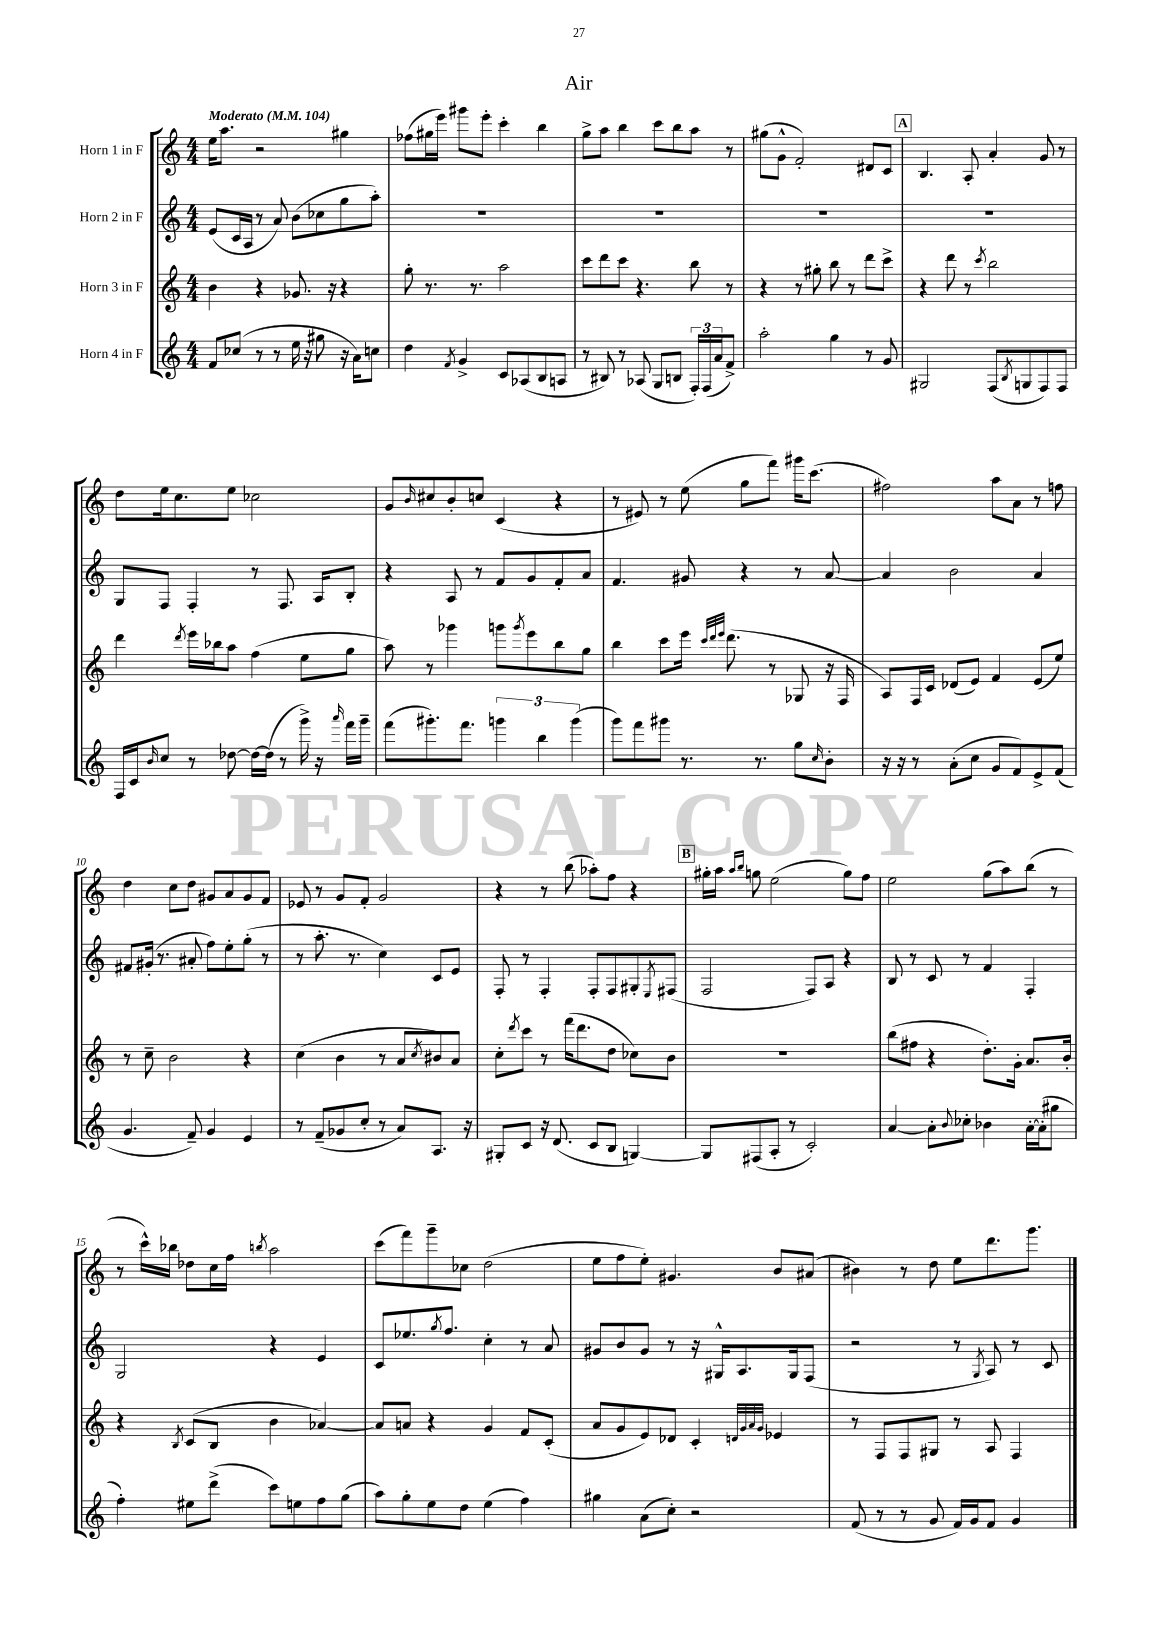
\header { title = "Air" }
<<
\new StaffGroup <<
\new Staff = "s0" \with { instrumentName = "Horn 1 in F" } {
    \clef treble \key c \major \numericTimeSignature \time 4/4 \tempo "Moderato" 4 = 104
    e''16 a''8. r2 gis''4 |
    fes''8( gis''16 e'''16) gis'''8 e'''8-. c'''4-. b''4 |
    g''8-> a''8 b''4 c'''8 b''8 a''8 r8 |
    gis''8( g'8-^ f'2-.) dis'8 c'8 |
    \mark \markup { \box "A" } b4. a8-. a'4-. g'8 r8 |
    d''8 e''16 c''8. e''8 ces''2 |
    g'8 \grace { b'16 } cis''8 b'8-. c''8 c'4( r4 |
    r8 eis'8) r8 e''8( g''8 f'''8) gis'''16 c'''8.( |
    fis''2) a''8 a'8 r8 f''8 |
    d''4 c''8 d''8 gis'8 a'8 gis'8 f'8 |
    ees'8 r8 g'8 f'8-. g'2 |
    r4 r8 b''8( aes''8-.) f''8 r4 |
    \mark \markup { \box "B" } gis''16-. a''16 \grace { a''16 b''16 } g''8 e''2( g''8) f''8 |
    e''2 g''8( a''8) b''8( r8 |
    r8 c'''16-^) bes''16 des''8 c''16 f''16 \acciaccatura { b''8 } a''2 |
    c'''8( f'''8) g'''8-- ces''8 d''2( |
    e''8 f''8 e''8-.) gis'4. b'8 ais'8( |
    bis'4) r8 d''8 e''8 d'''8. g'''8. \bar "|." |
}
\new Staff = "s1" \with { instrumentName = "Horn 2 in F" } {
    \clef treble \key c \major \numericTimeSignature \time 4/4
    e'8( c'16 a16 r8 a'8) b'8( ces''8 g''8 a''8-.) |
    R1 |
    R1 |
    R1 |
    \mark \markup { \box "A" } R1 |
    g8 f8 f4-. r8 f8. a16 b8-. |
    r4 a8 r8 f'8 g'8 f'8-. a'8 |
    f'4. gis'8 r4 r8 a'8~ |
    a'4 b'2 a'4 |
    fis'8 gis'16-.( r8. ais'8-. f''8) e''8-. g''8-.( r8 |
    r8 a''8.-. r8. c''4) c'8 e'8 |
    f8-. r8 f4-. f8-. f8 gis8-. \acciaccatura { e8 } fis8( |
    \mark \markup { \box "B" } f2 f8) a8 r4 |
    b8 r8 c'8 r8 f'4 f4-. |
    g2 r4 e'4 |
    c'8 ees''8. \acciaccatura { g''8 } f''8. c''4-. r8 a'8 |
    gis'8 b'8 gis'8 r8 r16 gis16-^ a8. gis16 f8( |
    r2 r8 \acciaccatura { g8 } a8) r8 c'8 \bar "|." |
}
\new Staff = "s2" \with { instrumentName = "Horn 3 in F" } {
    \clef treble \key c \major \numericTimeSignature \time 4/4
    b'4 r4 ges'8. r16 r4 |
    g''8-. r8. r8. a''2 |
    c'''8 d'''8 c'''8 r4. b''8 r8 |
    r4 r8 gis''8-. b''8 r8 d'''8 c'''8-> |
    \mark \markup { \box "A" } r4 d'''8 r8 \acciaccatura { c'''8 } b''2 |
    d'''4 \acciaccatura { d'''8 } e'''16 bes''16 a''8 f''4( e''8 g''8 |
    a''8) r8 ges'''4 g'''8 \acciaccatura { g'''8 } e'''8 b''8 g''8 |
    b''4 c'''8 e'''16 \grace { c'''32 d'''32 e'''32 } d'''8.( r8 ges8 r16 f16 |
    a8) f16 c'16 des'8( e'8) f'4 e'8( e''8) |
    r8 c''8-- b'2 r4 |
    c''4( b'4 r8 a'8 \acciaccatura { c''8 } bis'8) a'8 |
    c''8-. \acciaccatura { d'''8 } c'''8 r8 f'''16( d'''8. d''8 ces''8) b'8 |
    \mark \markup { \box "B" } R1 |
    b''8( fis''8 r4 d''8.-.) g'16-. a'8. b'16-. |
    r4 \acciaccatura { b8 } c'8( b8 b'4 aes'4~) |
    aes'8 a'8 r4 g'4 f'8 c'8-.( |
    a'8 g'8 e'8) des'8 c'4-. \grace { d'32 g'32 a'32 g'32 } ees'4 |
    r8 f8 f8 gis8 r8 a8 f4 \bar "|." |
}
\new Staff = "s3" \with { instrumentName = "Horn 4 in F" } {
    \clef treble \key c \major \numericTimeSignature \time 4/4
    f'8 ces''8( r8 r8 e''16 r16 gis''8 r16 a'16) c''8 |
    d''4 \acciaccatura { f'8 } g'4-> c'8 aes8( b8 a8 |
    r8 bis8) r8 aes8( g8 b8 \tuplet 3/2 { f16-.) f16( a'16 } f'8->) |
    a''2-. g''4 r8 g'8 |
    \mark \markup { \box "A" } gis2 f8( \acciaccatura { b8 } g8 f8) f8 |
    f16 c'16 \grace { b'16 } c''8 r8 des''8~ des''16~ des''16( r8 g'''16->) r16 \grace { a'''16 } f'''16 g'''16-- |
    f'''8( gis'''8.-.) f'''8. \tuplet 3/2 { g'''4 b''4 g'''4( } |
    g'''8) f'''8 gis'''8 r8. r8. g''8 \grace { c''16 } b'8-. |
    r16 r16 r8 a'8-.( c''8 g'8 f'8) e'8-> f'8( |
    g'4. f'8--) g'4 e'4 |
    r8 f'8--( ges'8 c''8-. r8 a'8) a8. r16 |
    gis8-. c'8 r16 d'8.( c'8 b8 g4~) |
    \mark \markup { \box "B" } g8 fis8( a8-. r8 c'2-.) |
    a'4~ a'8-. \appoggiatura { b'8 } ces''8-. bes'4 a'16~-. a'16-.( gis''8 |
    f''4-.) eis''8 d'''8->( c'''8) e''8 f''8 g''8( |
    a''8) g''8-. e''8 d''8 e''4( f''4) |
    gis''4 a'8( c''8-.) r2 |
    f'8( r8 r8 g'8 f'16) g'16 f'8 g'4 \bar "|." |
}
>>
>>
\layout { \context { \Score \override BarNumber.break-visibility = ##(#f #t #t) barNumberVisibility = #(every-nth-bar-number-visible 5) } }
